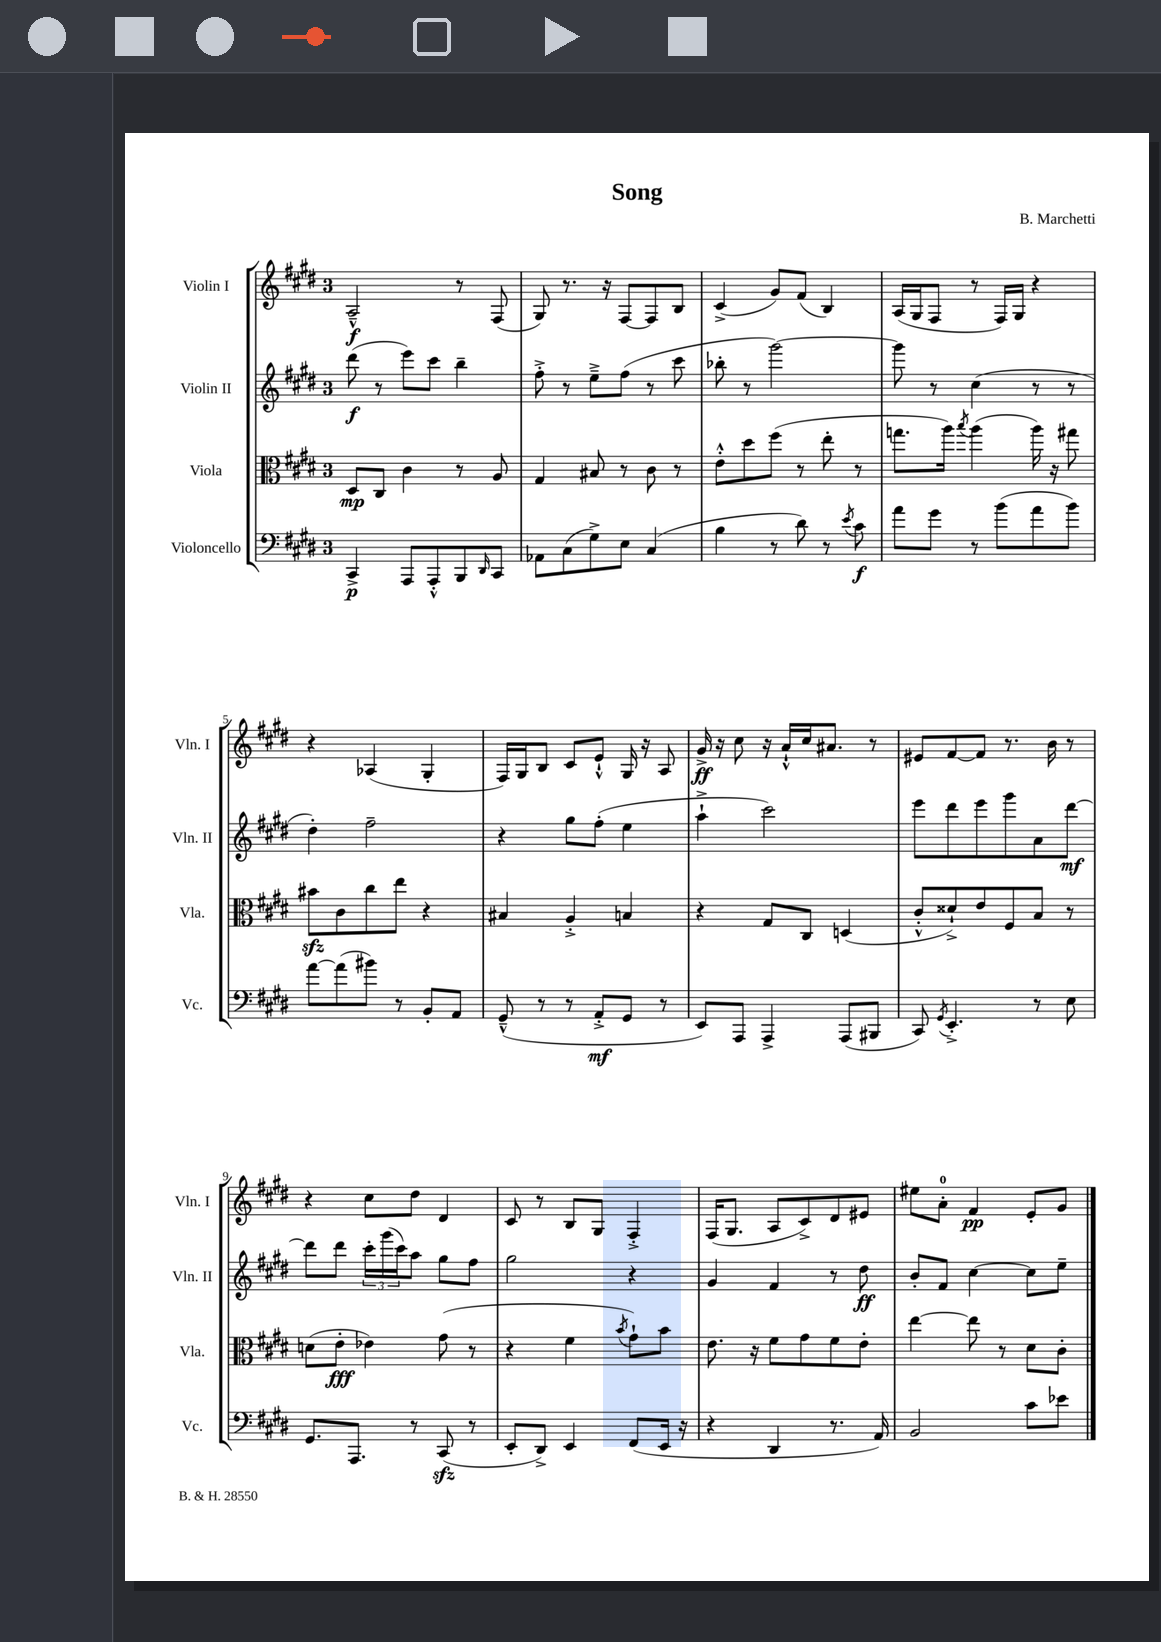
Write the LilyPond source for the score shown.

\header { title = "Song" composer = "B. Marchetti" }
<<
\new StaffGroup <<
\new Staff = "s0" \with { instrumentName = "Violin I" shortInstrumentName = "Vln. I" } {
    \clef treble \key e \major \once \override Staff.TimeSignature.style = #'single-digit \time 3/4
    a2---^\f r8 fis8( |
    gis8) r8. r16 fis8~ fis8 b8 |
    cis'4->( gis'8) fis'8( b4) |
    a16( gis16 fis8 r8 fis16) gis16 r4 |
    r4 aes4( gis4-. |
    fis16) gis16 b8 cis'8 e'8-!-^ gis16 r16 a8 |
    gis'16->\ff r16 cis''8 r16 a'16-!-^ cis''16 ais'8. r8 |
    eis'8 fis'8~ fis'8 r8. b'16 r8 |
    r4 cis''8 dis''8 dis'4 |
    cis'8 r8 b8 gis8 fis4-.-> |
    fis16( gis8. a8 cis'8->) dis'8 eis'8 |
    eis''8 a'8-0-. fis'4\pp e'8-. gis'8 \bar "|." |
}
\new Staff = "s1" \with { instrumentName = "Violin II" shortInstrumentName = "Vln. II" } {
    \clef treble \key e \major \once \override Staff.TimeSignature.style = #'single-digit \time 3/4
    dis'''8\f( r8 e'''8) cis'''8 b''4-- |
    fis''8-.-> r8 e''8---> fis''8( r8 cis'''8 |
    bes''8-. r8 gis'''2~) |
    gis'''8 r8 cis''4( r8 r8 |
    dis''4-.) fis''2-- |
    r4 gis''8 fis''8-.( e''4 |
    a''4-!-> cis'''2) |
    e'''8 dis'''8 e'''8 gis'''8 a'8 dis'''8~\mf |
    dis'''8 dis'''8 \tuplet 3/2 { cis'''16-. gis'''16( cis'''16) } a''8 gis''8 fis''8 |
    gis''2 r4 |
    gis'4 fis'4 r8 dis''8\ff |
    b'8-. fis'8 cis''4~ cis''8 e''8-- \bar "|." |
}
\new Staff = "s2" \with { instrumentName = "Viola" shortInstrumentName = "Vla." } {
    \clef alto \key e \major \once \override Staff.TimeSignature.style = #'single-digit \time 3/4
    dis8\mp cis8 cis'4 r8 a8 |
    gis4 bis8 r8 cis'8 r8 |
    e'8-.-^ dis''8 fis''8( r8 e''8-. r8 |
    g''8. a''16) \acciaccatura { b''8 } a''4( a''16) r16 gis''8 |
    bis'8\sfz cis'8 cis''8 e''8 r4 |
    bis4 a4-.-> b4 |
    r4 gis8 cis8 d4( |
    cis'8-.-^ disis'8-!->) e'8 fis8 b8 r8 |
    d'8( e'8-.\fff ees'4) gis'8( r8 |
    r4 fis'4 \acciaccatura { b'8 } gis'8-!) b'8 |
    e'8. r16 fis'8 gis'8 fis'8 e'8-. |
    e''4~ e''8 r8 dis'8 cis'8-. \bar "|." |
}
\new Staff = "s3" \with { instrumentName = "Violoncello" shortInstrumentName = "Vc." } {
    \clef bass \key e \major \once \override Staff.TimeSignature.style = #'single-digit \time 3/4
    cis,4->\p a,,8 a,,8-.-^ b,,8 \grace { dis,16 } cis,8 |
    aes,8 cis8( gis8->) e8 cis4( |
    b4 r8 dis'8) r8 \acciaccatura { e'8 } cis'8\f |
    a'8 gis'8 r8 b'8( a'8 b'8) |
    a'8~ a'8( bis'8) r8 b,8-. a,8 |
    gis,8---^( r8 r8 a,8-.->\mf gis,8 r8 |
    e,8) a,,8 a,,4-> a,,8( bis,,8 |
    cis,8) \acciaccatura { gis,8 } e,4.-.-> r8 e8 |
    gis,8. a,,8. r8 cis,8\sfz( r8 |
    e,8-. dis,8->) e,4 fis,8( e,16 r16 |
    r4 dis,4 r8. a,16) |
    b,2 cis'8 ees'8 \bar "|." |
}
>>
>>
